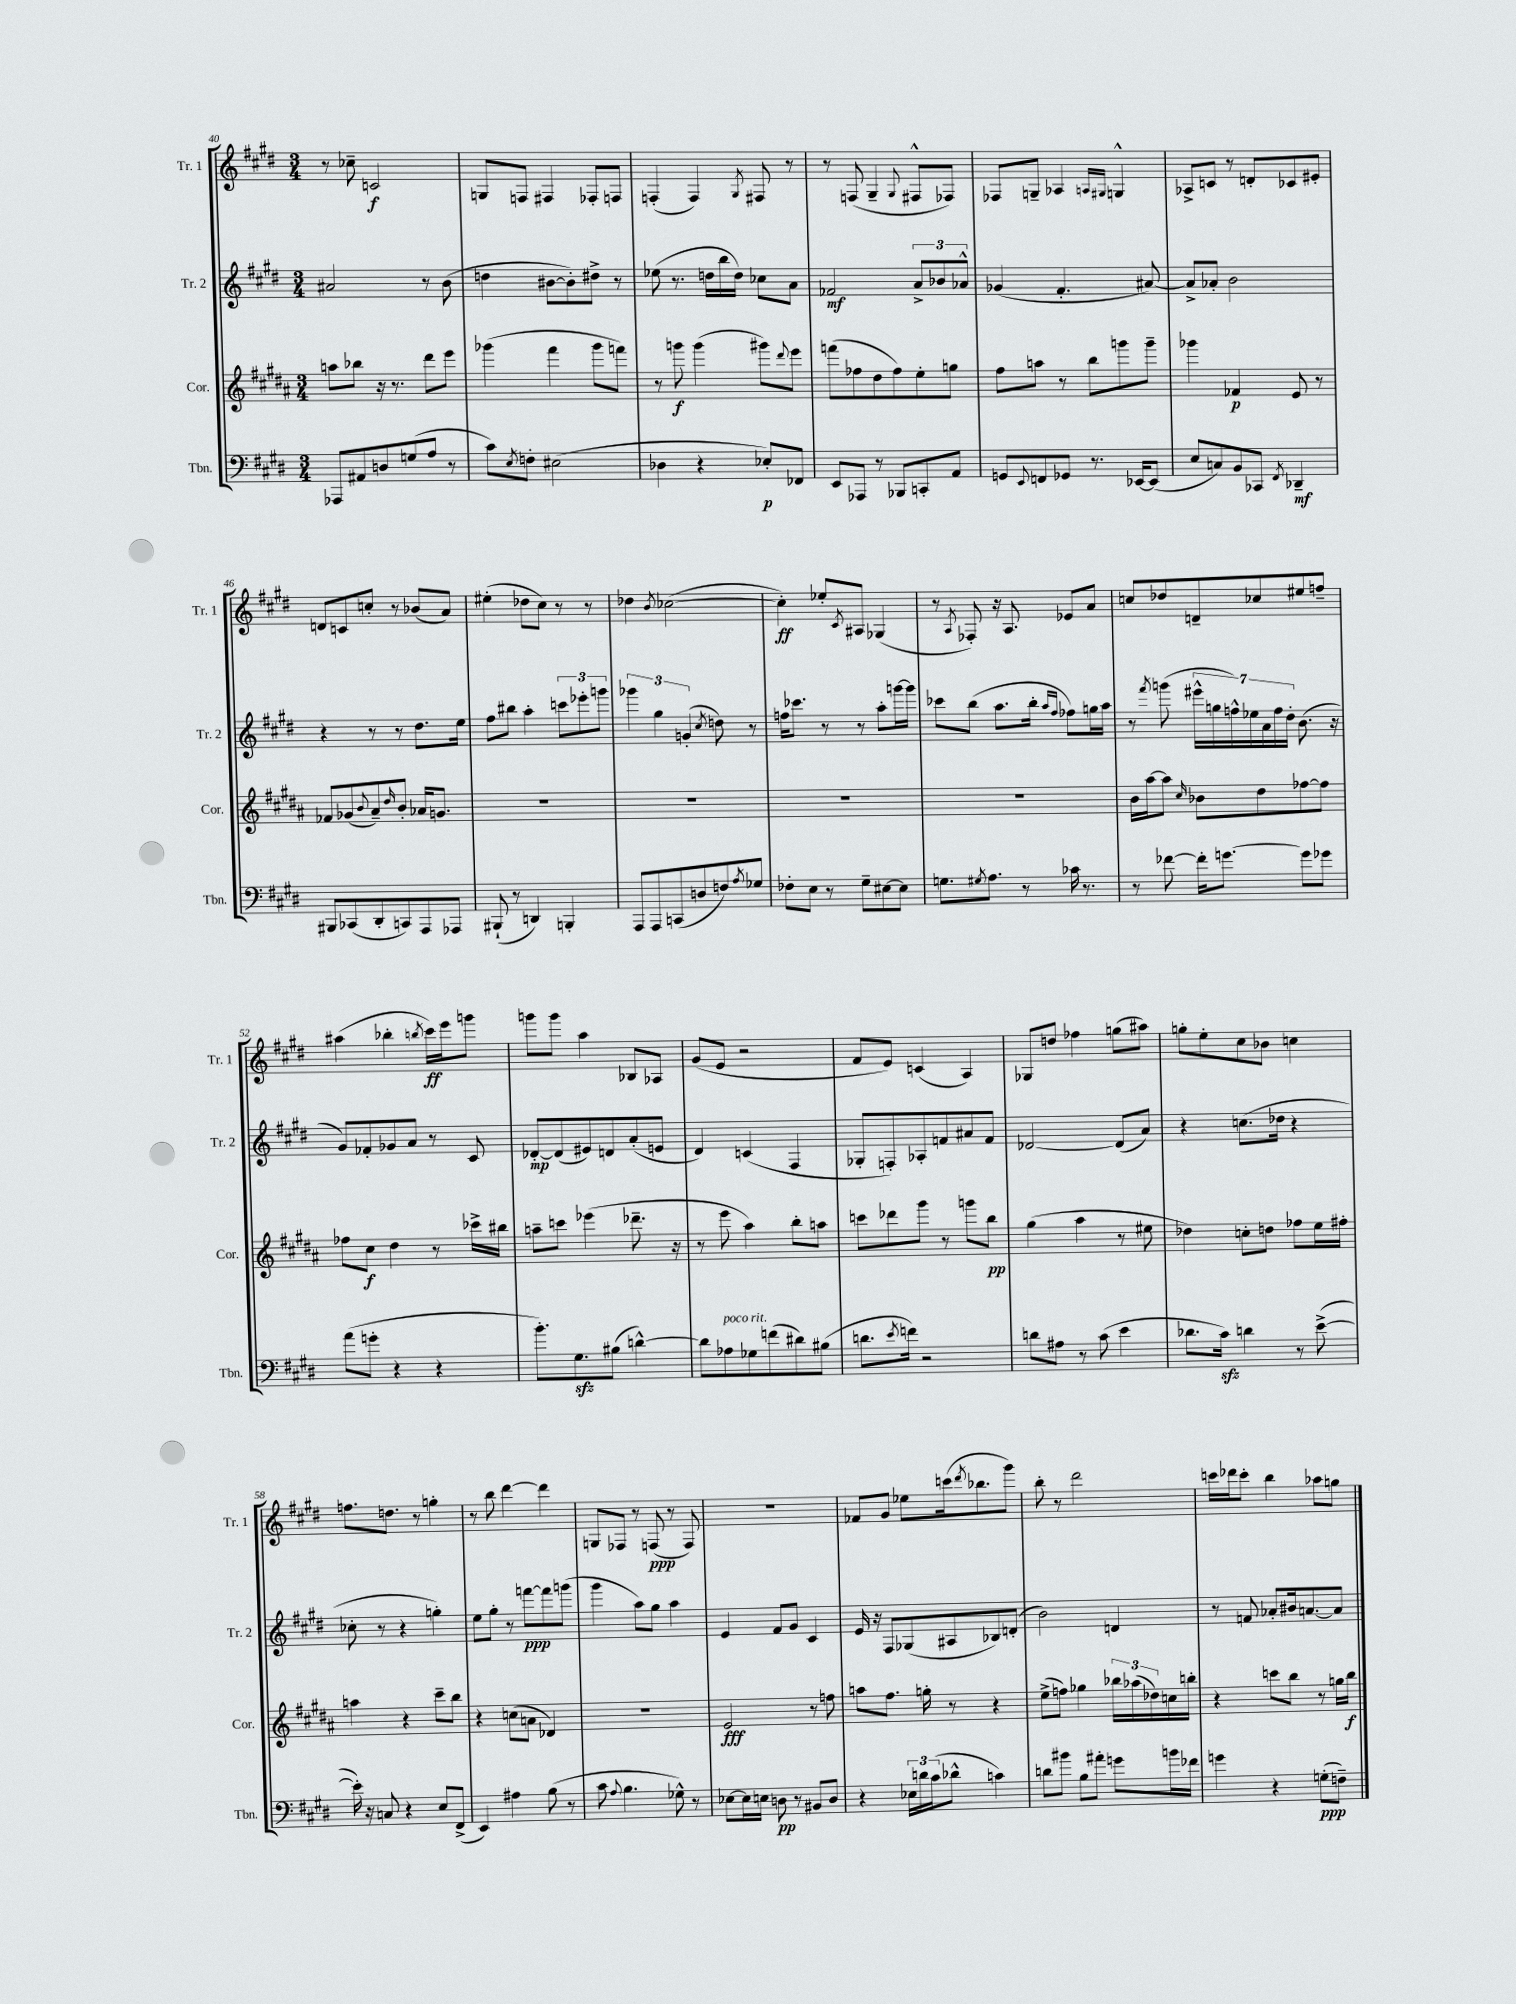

**kern	**kern	**kern	**kern
*staff4	*staff3	*staff2	*staff1
*clefF4	*clefG2	*clefG2	*clefG2
*k[f#c#g#d#]	*k[f#c#g#d#a#]	*k[f#c#g#d#]	*k[f#c#g#d#]
*M3/4	*M3/4	*M3/4	*M3/4
8AAA-	8aa	2a#	8r
8AA#	8bb-	.	8cc-~
8D	16r	.	2c
.	8.r	.	.
(8G	.	.	.
8A	8ddd#	8r	.
8r	8eee	(8b	.
=	=	=	=
8c#)	(4ggg-	4dd	8G
8qE	.	.	.
8F'	.	.	8F
(2E#	4fff#	[8b#	4F#
.	.	8b#'])	.
.	8ggg-	8dd#^	8F-'
.	8fff)	8r	8F
=	=	=	=
4D-	8r	(8ee-	(4F'
.	8ggg	8.r	.
4r	(4ggg	.	4F)
.	.	16dd	.
.	.	16bb	.
.	.	16dd)	.
.	.	.	8qG#
8E-')	8ggg#)	8cc-	8F#
.	8qqddd#	.	.
8FF-	8eee	8a	8r
=	=	=	=
8EE	(8fff	2f-	8r
8AAA-	8ff-	.	(8F
8r	8dd#	.	4G#~
8BBB-	8ff-)	.	.
.	.	.	8qqG#
8CC'	8ee'	12a^	8F#^^
.	.	12b-	.
8AA	8gg	.	8F-)
.	.	12a-^^	.
=	=	=	=
8GG	8ff#	(4g-	8F-
8qqEE	.	.	.
8FF	8aa	.	8G~
8GG-	8r	4.f#'	4A-
8.r	8bb	.	.
.	.	.	16qqA
.	.	.	16qqG#
.	8ggg	.	4G^^
[16EE-	.	.	.
(8EE-]	8ggg~	[8a#)	.
=	=	=	=
8E	4ggg-	8a#^]	8A-^
8C)	.	8a-'	8c
8BB	4f-	2b	8r
8CC-	.	.	8d'
8qFF#	.	.	.
4DD-~	8e	.	8c-
.	8r	.	8e#'
=	=	=	=
8BBB#	8f-	4r	8d
(8CC-	(8g-	.	8c
.	8qqb	.	.
8DD#'	8a#~)	8r	8cc'
.	16qqdd#	.	.
8CC)	8b'	8r	8r
8AAA	16a-	8.dd#	(8b-
.	8.g	.	.
8AAA-	.	.	8a)
.	.	16ee	.
=	=	=	=
(8BBB#`	2.r	8ff#	(4ee#'
8r	.	8bb#	.
4DD)	.	4aa'	8dd-
.	.	.	8cc#)
4BBB'	.	12ccc	8r
.	.	12eee-'	.
.	.	.	8r
.	.	12ggg	.
=	=	=	=
8AAA	2.r	6ggg-	4dd-
8AAA	.	.	.
.	.	6gg#	.
.	.	.	8qb
(8CC	.	.	([2cc-
.	.	(6g'	.
8D	.	.	.
.	.	8qcc#	.
8F)	.	8dd)	.
8qA	.	.	.
8G-	.	8r	.
=	=	=	=
8F-'	2.r	16ff	4cc-'])
.	.	8.ccc-	.
8E	.	.	.
8r	.	8r	8ee-'
.	.	.	8qc#
8G#~	.	8r	8A#
[8E#	.	8aa'	(4G-
8E#]	.	[16ggg	.
.	.	16ggg]	.
=	=	=	=
8.G	2.r	8ccc-	8r
.	.	.	8qA
.	.	(8bb	8F-')
8qG#	.	.	.
8.A	.	.	.
.	.	8.aa	16r
.	.	.	8.A
8r	.	.	.
.	.	16bb'	.
.	.	16qqaa	.
.	.	16qqff#	.
16c-	.	8ff-)	8e-
8.r	.	.	.
.	.	16gg	8a
.	.	16aa	.
=	=	=	=
8r	16b	8r	8cc
.	[16aa#	.	.
.	.	8qfff#	.
[8f-	8aa#]	(8ggg	8dd-
.	16qqcc#	.	.
16f-']	8b-	28eee#^^	8d~
.	.	28gg	.
[8.g	.	.	.
.	.	28ff^^)	.
.	.	28ee-	.
.	8dd#	.	8cc-
.	.	28a	.
.	.	28ff	.
.	.	28dd#'	.
8g]	[8ff-	(8.b	8ee#
8g-	8ff-]	.	8ff~
.	.	16r	.
=	=	=	=
(8a	8ff-	8g#)	(4aa#
8g'	8cc#	8f-'	.
4r	4dd#	8g-	4bb-'
.	.	8a	.
.	.	.	8qbb
4r	8r	8r	16ccc#)
.	.	.	16eee
.	16ccc-^	8c#	8ggg
.	16bb#	.	.
=	=	=	=
8.b')	8aa~	[8d-'	8ggg
.	8ccc	(8d-]	8ggg
8.G#	.	.	.
.	(4eee-	8e#)	4aa
(8B#	.	8d	.
[4d^^)	8.ddd-~	(8a'	8B-
.	.	8e	8A-
.	16r	.	.
=	=	=	=
8d]	8r	4d#)	(8g#
8A-	8eee	.	8e
8G-	4aa#)	(4c	2r
(8f	.	.	.
8d#)	8bb'	4F#	.
(8B#	8aa	.	.
=	=	=	=
8.d	8ccc	8G-'	8f#
.	8ddd-	8F')	8e)
8qe	.	.	.
16f)	.	.	.
2r	8ggg#	8A-'	(4c
.	8r	8f	.
.	8ggg	8a#	4A)
.	8bb	8f	.
=	=	=	=
8d	(4gg#	[2d-	8G-
8A#	.	.	8dd
8r	4aa#	.	4ff-
(8c#	.	.	.
4e	8r	(8d-]	(8gg
.	8ee#	8a)	8aa#)
=	=	=	=
8.d-	4dd-)	4r	8gg'
.	.	.	8ee'
16c#)	.	.	.
4d	8cc'	(8.cc	8cc#
.	8dd	.	8b-
.	.	16dd-	.
8r	8ff-	4r	4cc
([8e^	16ee	.	.
.	16ff#'	.	.
=	=	=	=
16e'])	4aa	8cc-'	8.ff
16r	.	.	.
8C	.	8r	.
.	.	.	8.dd
4r	4r	4r	.
.	.	.	8r
8E	8ccc#~	4gg')	4gg'
(8FF#^	8bb	.	.
=	=	=	=
4EE)	4r	8ee	8r
.	.	8gg#'	8bb
4A#	(8cc	8r	[4ddd#
.	8a	[8fff	.
(8B	4d-)	8fff]	4ddd#]
8r	.	(8ggg	.
=	=	=	=
8c#	2.r	4ggg#	8G
8qqA	.	.	.
4.B	.	.	8F-
.	.	8aa)	8r
.	.	8gg#	(8F
8G-^^)	.	4aa	8r
8r	.	.	8F)
=	=	=	=
[8E-	2e	4e	2.r
16E-]	.	.	.
16E	.	.	.
8D	.	8f#	.
8r	.	8g#	.
8BB#	8r	4c#	.
8D	8ff	.	.
=	=	=	=
4r	8aa	16e	8f-
.	.	16r	.
.	8.ff#	8F#	8g#
24E-	.	(8G-	8ee-
24d	.	.	.
.	16gg'	.	.
(24c#	.	.	.
8d-^^	8r	8A#	(16ccc
.	.	.	8qddd#
.	.	.	8.bb-
4c)	4r	8B-)	.
.	.	(8d'	8ggg#)
=	=	=	=
8d	(8ee^	2b)	8bb'
8b#	8ff)	.	8r
8B	4gg-	.	2ddd#
8a#'	.	.	.
8g	24bb-	4d	.
.	(24aa-	.	.
.	24dd-)	.	.
16b	16cc	.	.
16f-	16bb'	.	.
=	=	=	=
4g	4r	8r	16ccc
.	.	.	16ddd-
.	.	8f	8ccc'
4r	8ccc	8a-'	4bb
.	8bb	16b#	.
.	.	[8.a	.
(8G'	8r	.	8aa-
8F~)	16gg	8a]	8gg
.	16bb	.	.
==	==	==	==
*-	*-	*-	*-
